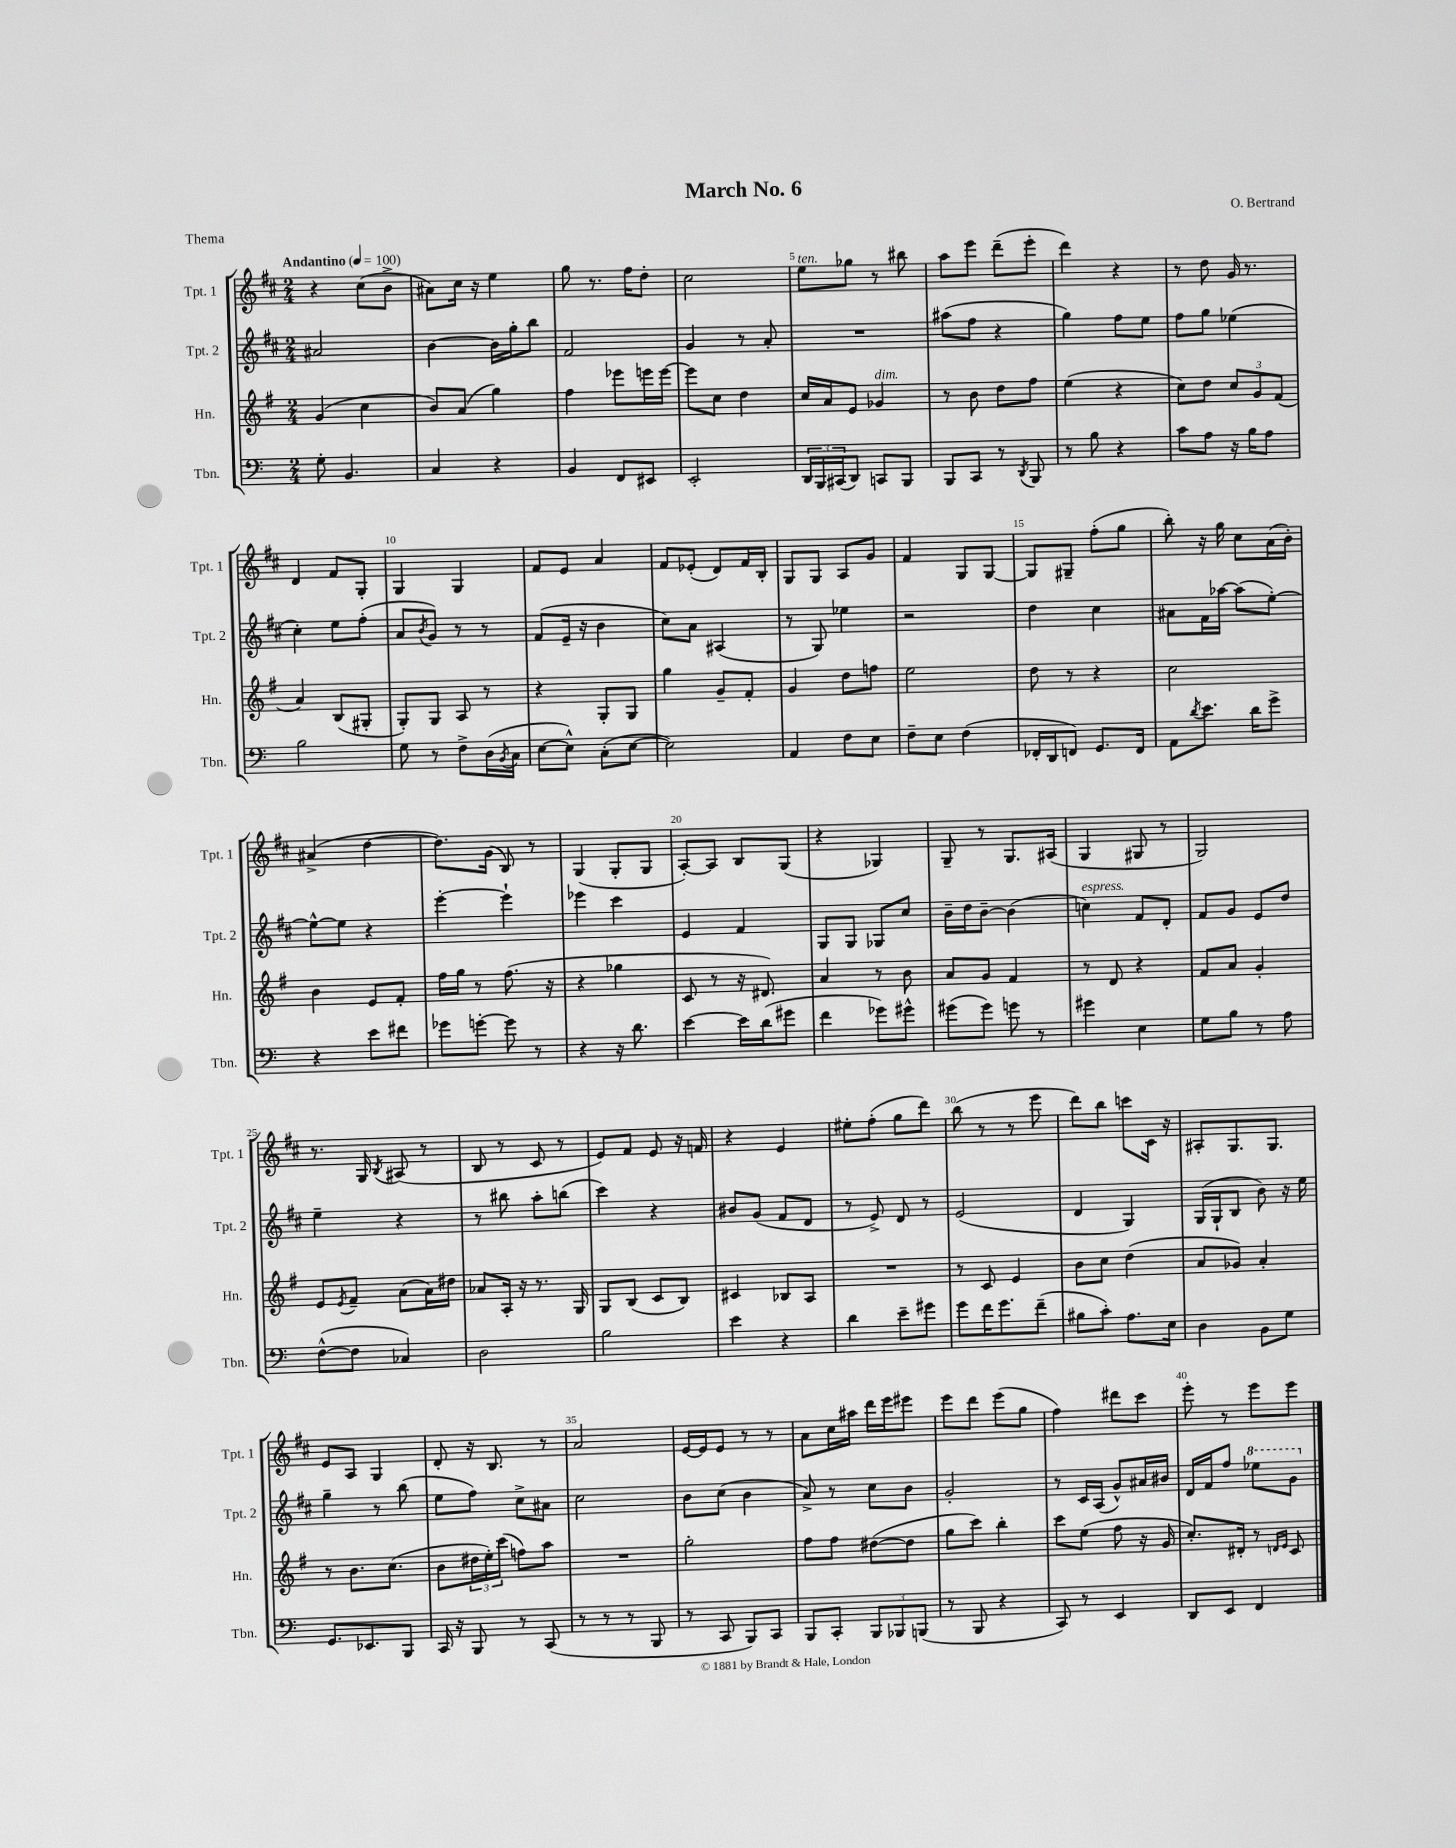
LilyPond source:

\header { title = "March No. 6" composer = "O. Bertrand" piece = "Thema" }
<<
\new StaffGroup <<
\new Staff = "s0" \with { instrumentName = "Tpt. 1" shortInstrumentName = "Tpt. 1" } {
    \clef treble \key d \major \numericTimeSignature \time 2/4 \tempo "Andantino" 4 = 100
    r4 cis''8( b'8-> |
    ais'8) cis''16 r16 e''4 |
    g''8 r8. fis''16 d''8-. |
    cis''2 |
    e''8^\markup { \italic "ten." } ges''8 r8 bis''8 |
    a''8 e'''8 d'''8--( e'''8-. |
    d'''4) r4 |
    r8 d''8 g'16 r8. |
    d'4 fis'8 g8-. |
    g4 g4 |
    fis'8 e'8 a'4 |
    fis'8 ees'8-.( d'8) fis'16 b16-. |
    g8 g8 a8 g'8 |
    fis'4 g8 g8~ |
    g8 gis8-- fis''8-.( g''8 |
    b''8-.) r16 g''16 cis''8 a'16( b'16-.) |
    ais'4->( d''4~ |
    d''8.) g'16( b8) r8 |
    g4( g8-. g8 |
    a8~-.) a8 b8 g8( |
    r4 ges4) |
    g8-- r8 g8. ais16( |
    g4 gis8 r8 |
    g2) |
    r8. g16 \acciaccatura { b8 } ais8( r8 |
    b8 r8 cis'8 r8 |
    e'8) fis'8 e'8 r16 f'16 |
    r4 e'4 |
    eis''8-. fis''8-.( g''8 d'''8) |
    b''8( r8 r8 e'''8 |
    d'''8) b''8 c'''8 cis'16 r16 |
    ais8-. g8. g8. |
    e'8 a8 g4 |
    d'8-. r16 b8. r8 |
    a'2 |
    e'16~ e'16 e'8 r8 r8 |
    a'8 cis''16 ais''16 d'''16 e'''16 eis'''8 |
    e'''8 d'''8 e'''8( g''8 |
    fis''4) dis'''8 cis'''8 |
    e'''8-. r8 e'''8 e'''8 \bar "|." |
}
\new Staff = "s1" \with { instrumentName = "Tpt. 2" shortInstrumentName = "Tpt. 2" } {
    \clef treble \key d \major \numericTimeSignature \time 2/4
    ais'2 |
    b'4~ b'16 g''16-. b''8 |
    fis'2 |
    g'4 r8 a'8-. |
    R2 |
    ais''8( fis''8 r4 |
    g''4) fis''8 e''8 |
    fis''8 g''8 ees''4( |
    cis''4-.) e''8 fis''8-.( |
    a'8 \acciaccatura { b'8 } g'8) r8 r8 |
    fis'8( e'16-- r16 b'4 |
    cis''8) a'8 ais4( |
    r8 g8) ees''4 |
    r2 |
    d''4 cis''4 |
    ais'8 fis'16 aes''16~ aes''8( e''8~-.) |
    e''8~-^ e''8 r4 |
    e'''4~-. e'''4-! |
    ees'''4 cis'''4 |
    e'4 fis'4 |
    g8 g8 ges8 cis''8 |
    b'16-- d''16 b'8~-- b'4( |
    c''4^\markup { \italic "espress." }) fis'8 d'8-. |
    fis'8 g'8 e'8 d''8 |
    e''4-- r4 |
    r8 bis''8 a''8-. b''8( |
    cis'''4) r4 |
    bis'8 g'8( fis'8 d'8 |
    r8 e'8->) d'8 r8 |
    e'2( |
    d'4 g4) |
    g16( g16-! b8 b'8) r16 e''16 |
    g''4-- r8 b''8( |
    e''8 fis''8) cis''8-> ais'8 |
    cis''2 |
    b'8 cis''8( b'4 |
    a'8->) r8 cis''8 b'8 |
    g'2-. |
    r8 cis'16 a16( g'8-^) ais'16 bis'16 |
    d'16 fis'16 fis''8 \ottava #1 ees'''8 g''8 \ottava #0 \bar "|." |
}
\new Staff = "s2" \with { instrumentName = "Hn." shortInstrumentName = "Hn." } {
    \clef treble \key g \major \numericTimeSignature \time 2/4
    g'4( c''4 |
    b'8) a'8( g''4) |
    fis''4 ees'''8 e'''16 e'''16~ |
    e'''8 c''8 d''4 |
    c''16 a'16 e'8 ges'4^\markup { \italic "dim." } |
    r8 b'8 d''8 fis''8 |
    e''4( r4 |
    c''8) d''8 \tuplet 3/2 { c''8 g'8 fis'8( } |
    a'4) b8( gis8-. |
    g8-.) g8 a8 r8 |
    r4 g8-. g8 |
    g''4 g'8-- fis'8-. |
    g'4 d''8 f''8 |
    e''2 |
    d''8 r8 r4 |
    c''2 |
    b'4 e'8 fis'8-. |
    fis''16 g''16 r8 fis''8.( r16 |
    r4 ges''4 |
    c'8 r8 r16 dis'8.) |
    a'4 r8 b'8 |
    a'8 g'8 fis'4 |
    r8 d'8 r4 |
    fis'8 a'8 g'4-. |
    e'8 \acciaccatura { e'8 } fis'8-- a'8( a'16) dis''16 |
    aes'8 a16-. r16 r8. g16 |
    g8 b8( c'8 b8) |
    cis'4 bes8 a8 |
    R2 |
    r8 c'8 e'4 |
    b'8 c''8 d''4( |
    a'8 ges'8) a'4-. |
    r8 b'8. c''8.( |
    b'8 \tuplet 3/2 { dis''16 e''16-.) c'''16( } f''8) a''8 |
    R2 |
    g''2-. |
    fis''8 fis''8 dis''8~( dis''8 |
    g''8 c'''8) b''4-. |
    c'''8 e''8( fis''8 r16 g'16 |
    c''8.-.) dis'16-. r8 \grace { d'16 e'16 } c'8 \bar "|." |
}
\new Staff = "s3" \with { instrumentName = "Tbn." shortInstrumentName = "Tbn." } {
    \clef bass \key c \major \numericTimeSignature \time 2/4
    g8-. b,4. |
    c4 r4 |
    b,4 f,8 eis,8 |
    e,2-. |
    \tuplet 3/2 { d,16 b,,16 cis,16( } d,8) c,8 b,,8 |
    b,,8 c,8 r8 \acciaccatura { d,8 } b,,8 |
    r8 b8 r4 |
    c'8 a8 r16 b16 a8 |
    b2 |
    g8 r8 f8-> d16( \acciaccatura { b,8 } c16 |
    e8~ e8-^) c8-.( e8~ |
    e2) |
    a,4 f8 e8 |
    f8-- e8 f4( |
    fes,16-. d,16 f,8) g,8. f,16 |
    a,8 \acciaccatura { d'8 } e'8. d'16 g'8-> |
    r4 e'8 fis'8 |
    ges'8 g'8~-. g'8 r8 |
    r4 r16 d'8. |
    e'4~ e'16 d'16( gis'8 |
    f'4 ges'8) gis'8-^ |
    gis'8( gis'8) g'8 r8 |
    gis'4 e4 |
    g8 b8 r8 a8 |
    f8~-^( f8 ces4) |
    d2 |
    b2 |
    e'4 r4 |
    d'4 e'8-- gis'8 |
    g'8 f'16 g'8. f'8--( |
    bis8 c'8-.) a8. e16 |
    d4 b,8 g8 |
    g,8. ees,8. b,,8 |
    c,16 r16 b,,8 r8 c,8( |
    r8 r8 r8 b,,8 |
    r8 c,8 b,,8) c,8 |
    b,,8 c,8-. \tuplet 3/2 { b,,8 bes,,8 b,,8( } |
    r8 b,,8 r4 |
    c,8) r8 e,4 |
    d,8 e,8 f,4 \bar "|." |
}
>>
>>
\layout { \context { \Score \override BarNumber.break-visibility = ##(#f #t #t) barNumberVisibility = #(every-nth-bar-number-visible 5) } }
